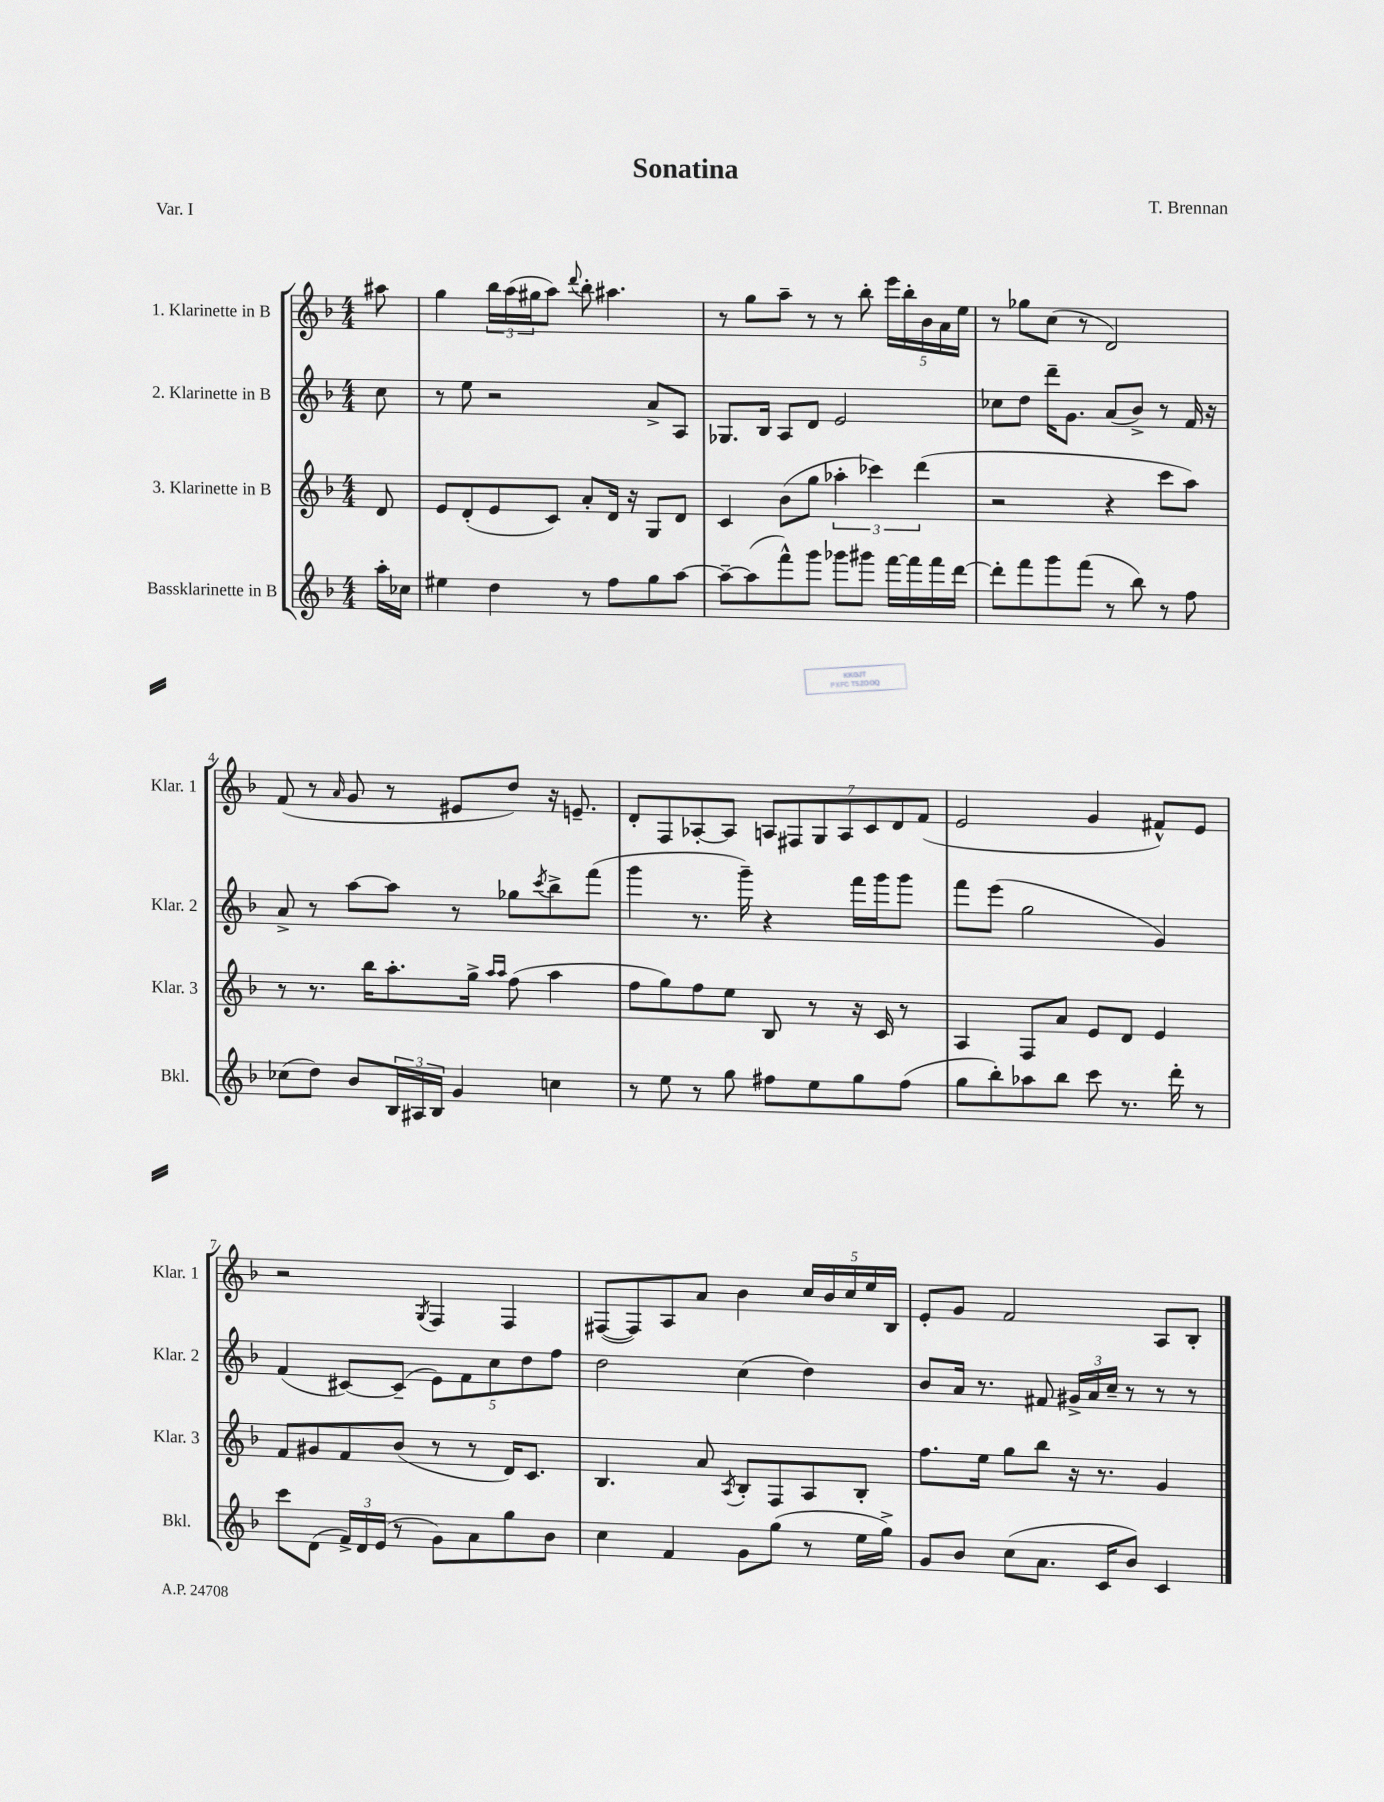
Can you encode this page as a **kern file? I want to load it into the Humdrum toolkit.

**kern	**kern	**kern	**kern
*part4	*part3	*part2	*part1
*staff4	*staff3	*staff2	*staff1
*I"Bassklarinette in B	*I"3. Klarinette in B	*I"2. Klarinette in B	*I"1. Klarinette in B
*I'Bkl.	*I'Klar. 3	*I'Klar. 2	*I'Klar. 1
*clefG2	*clefG2	*clefG2	*clefG2
*k[b-]	*k[b-]	*k[b-]	*k[b-]
*M4/4	*M4/4	*M4/4	*M4/4
=	=	=	=
16aa'\LL	8d/	8cc\	8aa#X\
16cc-X\JJ	.	.	.
=1	=1	=1	=1
4ee#X\	8e/L	8r	4gg\
.	(8d'/	8ee\	.
4dd\	8e/	2r	24bb-\LL
.	.	.	(24aa\
.	.	.	24gg#X\J
.	8c/J)	.	8aa\J)
.	.	.	8qqddd/
8r	8a'/L	.	8bb-'\
8ff\L	16d/Jk	.	4.aa#X\
.	16r	.	.
8gg\	8G/L	8a^/L	.
[8aa\J	8d/J	8A/J	.
=2	=2	=2	=2
8aa~\L_	4c/	8.G-X/L	8r
(8aa\]	.	.	8gg\L
.	.	16B-/Jk	.
8fff^^\)	(8b-\L	8A/L	8aa~\J
8ggg\J	8gg\J	8d/J	8r
8ggg-X\L	6aa-X'\	2e/	8r
8ggg#X\J	.	.	8bb-'\
.	6ccc-X\)	.	.
[16fff\LL	.	.	20eee\LL
.	.	.	20bb-'\
16fff\]	.	.	.
.	(6ddd\	.	.
.	.	.	20b-\
16fff\	.	.	.
.	.	.	20a\
[16ddd\JJ	.	.	.
.	.	.	20ee\JJ
=3	=3	=3	=3
8ddd'\L]	2r	8cc-X\L	8r
8fff\	.	8dd\J	8gg-X\L
8ggg\	.	16ddd~\KL	(8cc\J
.	.	8.g\J	.
(8fff\J	.	.	8r
8r	4r	(8a/L	2d/)
8bb-\)	.	8b-^/J)	.
8r	8ccc\L	8r	.
8ff\	8aa\J)	16f/	.
.	.	16r	.
!!LO:LB:g=z
=4	=4	=4	=4
(8cc-X\L	8r	8a^/	(8f/
8dd\J)	8.r	8r	8r
.	.	.	16qqa/
8b-/L	.	[8aa\L	8g/
.	16bb-\KL	.	.
24B-/L	8.aa'\	8aa\J]	8r
24A#X/	.	.	.
24B-/JJ	.	.	.
4g/	.	8r	8e#X/L
.	16gg^\Jk	.	.
.	16qqaa/LL	.	.
.	16qqaa/JJ	.	.
.	(8ff\	8gg-X\L	8dd/J)
.	.	8qccc/	.
4ccn\	4aa\	8bb-^\	16r
.	.	.	8.en~/
.	.	(8fff\J	.
=5	=5	=5	=5
8r	8ff\L	4ggg\	8d'/L
8ee\	8gg\)	.	8F/
8r	8ff\	8.r	[8A-X'/
8gg\	8ee\J	.	8A-/J]
.	.	16ggg~\)	.
8ff#X\L	8B-/	4r	14An/L
.	.	.	14F#X/
8ee\	8r	.	.
.	.	.	14G/
.	.	.	14A/
8gg\	16r	16fff\LL	.
.	.	.	14c/
.	16c/	16ggg\J	.
.	.	.	14d/
(8ff#\J	8r	8ggg\J	.
.	.	.	(14f/J
=6	=6	=6	=6
8gg\L	4A/	8fff\L	2e/
8bb-'\)	.	(8eee\J	.
8aa-X\	8F/L	2gg\	.
8bb-\J	8a/J	.	.
8ccc\	8e/L	.	4g/
8.r	8d/J	.	.
.	4e/	4g/)	8f#X^^/L)
16ddd'\	.	.	.
8r	.	.	8e/J
!!LO:LB:g=z
=7	=7	=7	=7
8ccc\L	8f/L	(4f/	2r
(8d\J	8g#X/	.	.
24f^/LL)	8f/	[8c#X/L)	.
24d/	.	.	.
(24e/JJ	.	.	.
8r	(8b-/J	(8c#~/J]	.
.	.	.	8qG/
8g\L)	8r	10e\L)	4F/
.	.	10f\	.
8a\	8r	.	.
.	.	10cc\	.
8gg\	16d/KL)	.	4F/
.	.	10dd\	.
.	8.c/J	.	.
8b-\J	.	.	.
.	.	10ff\J	.
=8	=8	=8	=8
4cc\	4.B-/	2dd\	([8F#X/L
.	.	.	8F#/])
4f/	.	.	8A/
.	8a/	.	8a/J
.	8qA/	.	.
8g\L	8B-'/L	(4cc\	4b-\
(8gg\J	8F/	.	.
8r	8A/	4dd\)	20cc/LL
.	.	.	20b-/
.	.	.	20cc/
16ee\LL	8B-'/J	.	.
.	.	.	20ee/
16gg^\JJ)	.	.	.
.	.	.	20B-/JJ
=9	=9	=9	=9
8g/L	8.ff\L	8b-/L	8e'/L
8b-/J	.	16a/Jk	8g/J
.	16ee\Jk	8.r	.
(8cc\L	8gg\L	.	2f/
8.a\J	8bb-\J	8f#X/	.
.	16r	24g#X^/LL	.
.	.	24a/	.
16c/KL	8.r	.	.
.	.	24cc~/JJ	.
8b-/J)	.	8r	.
4c/	4g/	8r	8A/L
.	.	8r	8B-'/J
==	==	==	==
*-	*-	*-	*-
